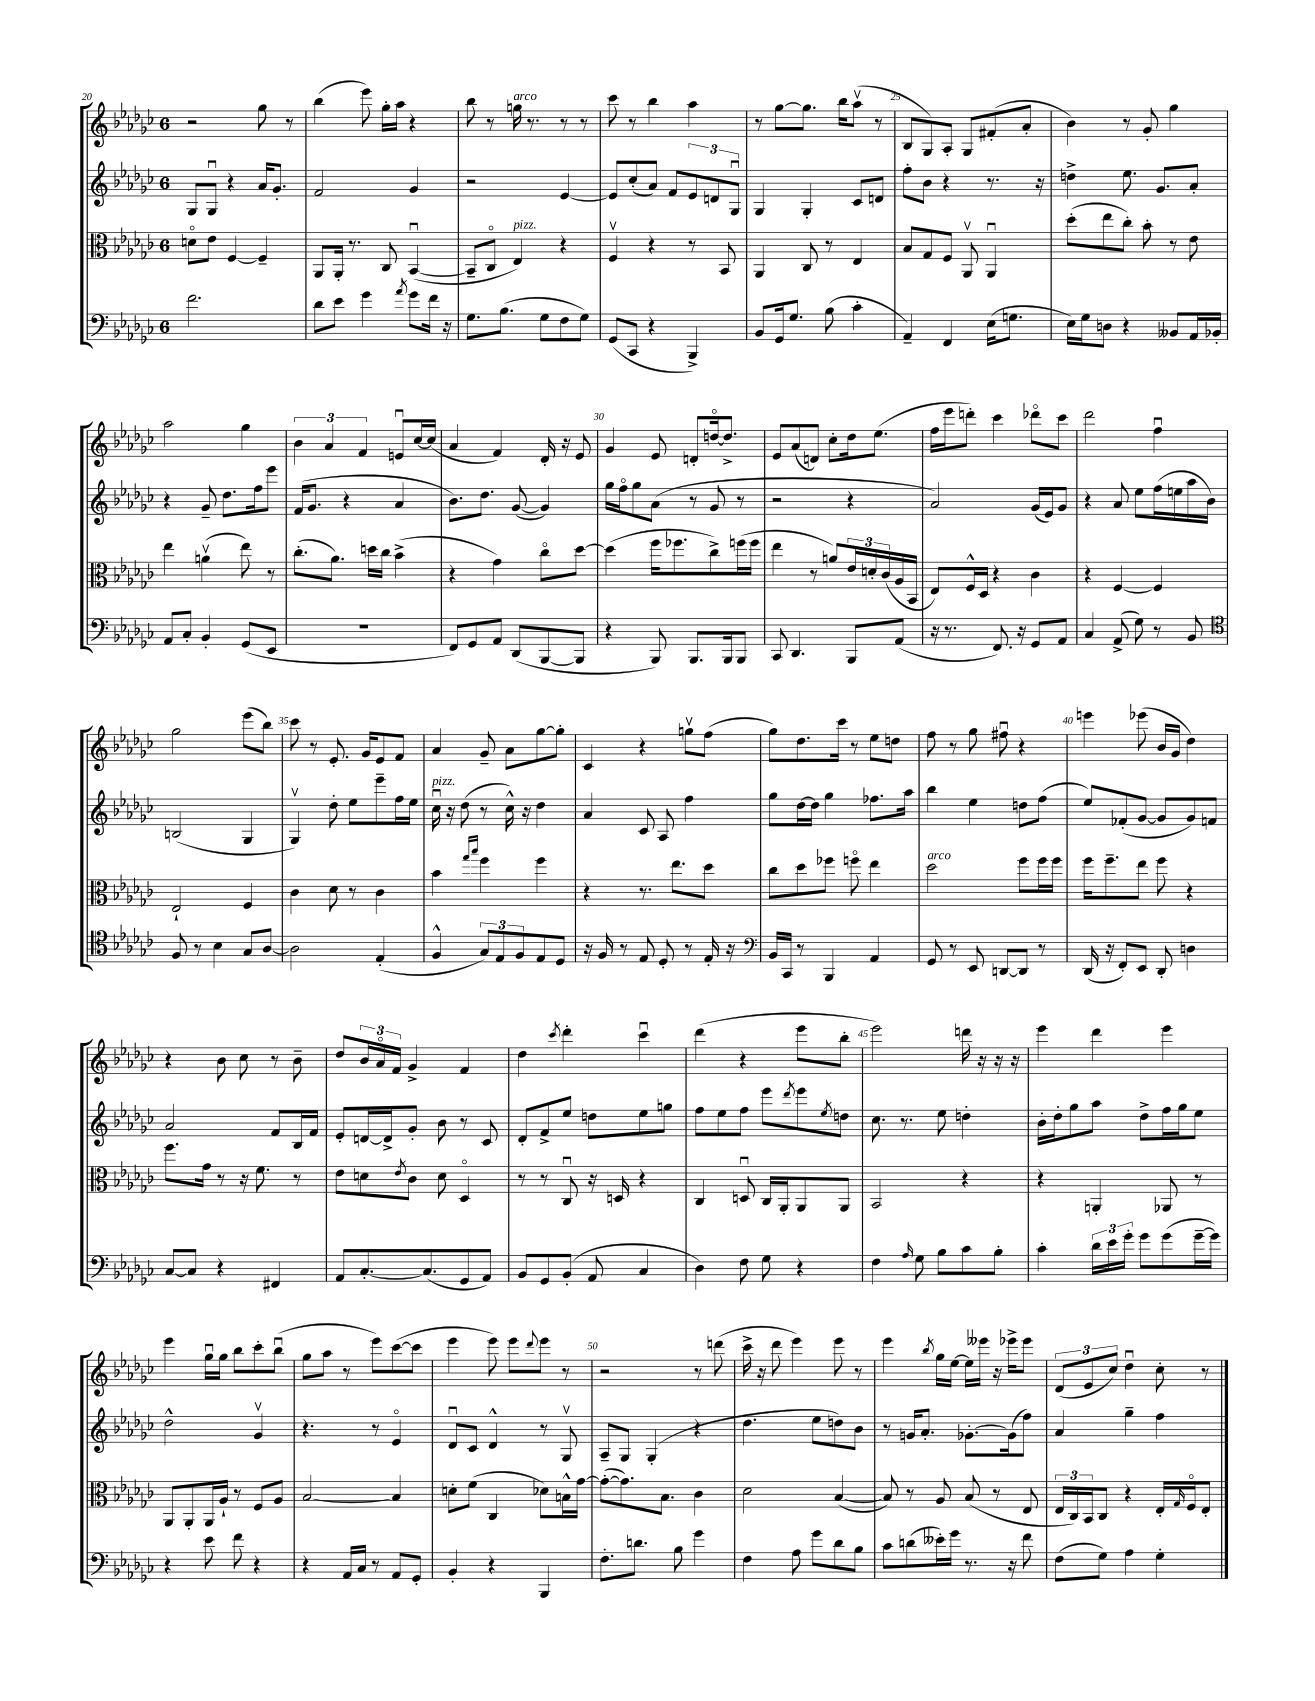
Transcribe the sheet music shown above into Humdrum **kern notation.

**kern	**kern	**kern	**kern
*part4	*part3	*part2	*part1
*staff4	*staff3	*staff2	*staff1
*clefF4	*clefC3	*clefG2	*clefG2
*k[b-e-a-d-g-c-]	*k[b-e-a-d-g-c-]	*k[b-e-a-d-g-c-]	*k[b-e-a-d-g-c-]
*M6/8	*M6/8	*M6/8	*M6/8
=20	=20	=20	=20
2.f\	8dn\L	8G-/L	2r
.	8e-\J	8G-u/J	.
.	[4F/	4r	.
.	4F~/]	16a-/KL	8gg-\
.	.	8.g-'/J	.
.	.	.	8r
=21	=21	=21	=21
8d-\L	8AA-/L	2f/	(4bb-\
8e-\J	16AA-'/Jk	.	.
.	8.r	.	.
4g-\	.	.	8eee-\)
.	8C-/	.	16gg-'\LL
.	.	.	16aa-\JJ
8qa-/	.	.	.
8g-\L	([4BB-u/	4g-/	4r
16f\Jk	.	.	.
16r	.	.	.
=22	=22	=22	=22
8.G-\L	8BB-~/L]	2r	8bb-\
.	8C-/J	.	8r
(8.B-\J	.	.	.
!	!	!	!LO:TX:a:i:t=arco
!	!LO:TX:a:i:t=pizz.	!	!
.	4E-/)	.	16ggn\
.	.	.	8.r
8G-\L	.	.	.
8F\	4r	[4e-/	8r
8G-\J)	.	.	8r
=23	=23	=23	=23
(8GG-/L	4Fv/	8e-/L]	8ccc-\
8CC-/J	.	(8cc-'/	8r
4r	4r	8a-/J)	4bb-\
.	.	8f/L	.
4BBB-^/)	8r	12e-/	4aa-\
.	.	12dn/	.
.	8BB-/	.	.
.	.	12G-u/J	.
=24	=24	=24	=24
8BB-/L	4AA-/	4G-/	8r
16GG-/k	.	.	[8gg-\L
8.G-/J	.	.	.
.	8C-/	4G-'/	8.gg-\J]
(8B-\	8r	.	.
.	.	.	16bb-\KL
4c-'\	4E-/	8c-/L	(8aa-v\J
.	.	8dn/J	8r
=25	=25	=25	=25
4AA-~/)	8B-/L	8ff'\L	8B-/L
.	8G-/	8b-\J	8G-/)
4FF/	8F/J	4r	8A-'/J
.	8AA-v/	.	8G-/L
(16E-\KL	4AA-u/	8.r	(8f#X'/
8.Gn\J	.	.	.
.	.	.	8a-'/J
.	.	16r	.
=26	=26	=26	=26
16E-\LL)	(8dd-'\L	4ddn^\	4b-\)
16G-\J	.	.	.
8Dn\J	8ee-\	.	.
4r	8cc-'\J)	8.ee-\	8r
.	8b-'\	.	8g-'/
.	.	8.g-/L	.
8BB--X/L	8r	.	4gg-\
16AA-/L	8e-\	8a-'/J	.
16BB-X'/JJ	.	.	.
!!LO:LB:g=z
=27	=27	=27	=27
8AA-/L	4ee-\	4r	2aa-\
8C-'/J	.	.	.
4BB-'/	(4anv\	8g-~/	.
.	.	8.dd-\L	.
(8GG-/L	8ee-\)	.	4gg-\
.	.	16ff\k	.
8EE-/J	8r	8eee-\J	.
=28	=28	=28	=28
2.r	(8.cc-'\L	(16f/KL	6b-\
.	.	8.g-/J	.
.	.	.	6a-/
.	8.a-\J)	.	.
.	.	4r	.
.	.	.	6f/
.	16ddn\LL	.	.
.	16cc-\JJ	.	.
.	(4b-^\	4a-/	8enu/L
.	.	.	[16cc-/L
.	.	.	(16cc-/JJ]
=29	=29	=29	=29
8FF/L)	4r	8.b-\L)	4a-/
8GG-/	.	.	.
.	.	8.dd-\J	.
8AA-/J	4g-\)	.	4f/)
(8DD-/L	.	([8g-/	.
[8BBB-/	8cc-\L	4g-/])	16d-'/
.	.	.	16r
8BBB-/J]	[8dd-\J	.	8e-/
=30	=30	=30	=30
4r	(4dd-\]	16gg-\LL	4g-/
.	.	16ff\J	.
.	.	8gg-\	.
8BBB-/)	16ff\KL	(8a-\J	8e-/
.	8.ff-X\	.	.
8.BBB-/L	.	8r	8dn'/L
.	8cc-^\)	8g-/	[16ddn/k
16BBB-/k	.	.	8.dd^/J]
8BBB-/J	(16ffn\L	8r	.
.	16ff\JJ	.	.
=31	=31	=31	=31
8CC-/	4ee-\	2r	8e-/L
4.DD-/	.	.	(8a-/
.	8r	.	8dn/J)
.	8an/L)	.	8cc-'\L
8BBB-/L	24e-/L	4r	16dd-\k
.	24dn'/	.	.
.	.	.	(8.ee-\J
.	(24c-/	.	.
(8AA-/J	16A-/	.	.
.	16BB-/JJ	.	.
=32	=32	=32	=32
16r	8E-/L)	2a-/)	16ff\LL
8.r	.	.	16eee-\J
.	16F^^/L	.	8dddn'\J)
.	16D-/JJ	.	.
8.FF/)	4r	.	4ccc-\
16r	.	.	.
8GG-/L	4c-\	(16g-/LL	8ddd-X\L
.	.	16e-/J)	.
8AA-/J	.	8g-/J	8ccc-\J
=33	=33	=33	=33
4C-/	4r	4r	2ddd-\
(8AA-^/	[4F/	8a-/	.
8G-\)	.	8ee-\L	.
8r	4F/]	(16ff\L	4ffu\
.	.	16een\	.
8BB-/	.	16aa-\	.
.	.	16b-\JJ)	.
!!LO:LB:g=z
=34	=34	=34	=34
*clefC4	*	*	*
8F/	2E-`/	(2Bn/	2gg-\
8r	.	.	.
4B-\	.	.	.
8G-/L	4F/	4G-/	(8eee-\L
[8A-/J	.	.	8bb-\J)
=35	=35	=35	=35
2A-\]	4c-\	4G-v/)	8ccc-\
.	.	.	8r
.	8d-\	8dd-'\	8.e-'/
.	8r	8ee-\L	.
.	.	.	16g-/KL
(4E-'/	4c-\	8eee-~\	8e-/
.	.	16ff\L	8f/J
.	.	16ee-\JJ	.
=36	=36	=36	=36
!	!	!LO:TX:a:i:t=pizz.	!
4F^^/	4b-\	16cc-u\	4a-/
.	.	16r	.
.	.	(8dd-\	.
.	16qqgg-/LL	.	.
.	16qqbb-/JJ	.	.
12G-/L)	4ff\	8r	8g-~/
12E-/	.	.	.
.	.	16cc-^^\)	8a-\L
12F/	.	.	.
.	.	16r	.
8E-/	4ff\	4dd-\	[8gg-\
8D-/J	.	.	8gg-'\J]
=37	=37	=37	=37
16r	4r	4a-/	4c-/
16F/	.	.	.
8r	.	.	.
8E-/	8.r	8c-/	4r
8D-'/	.	8A-/	.
.	8.ee-\L	.	.
8r	.	4ff\	8ggnv\L
16E-'/	8dd-\J	.	(8ff\J
16r	.	.	.
=38	=38	=38	=38
*clefF4	*	*	*
16BB-/LL	8cc-\L	8gg-\L	8gg-\L)
16CC-/JJ	.	.	.
8r	8dd-\	[16dd-\L	8.dd-\
.	.	16dd-\JJ]	.
4BBB-/	8ff-X\J	4gg-\	.
.	.	.	16ccc-\Jk
.	8ffn\	.	8r
4AA-/	4ee-\	8.ff-X\L	8ee-\L
.	.	.	8ddn\J
.	.	16aa-\Jk	.
=39	=39	=39	=39
!	!LO:TX:a:i:t=arco	!	!
8GG-/	2dd-\	4bb-\	8ff\
8r	.	.	8r
8EE-/	.	4ee-\	8gg-\
[8DDn/L	.	.	8ff#Xu\
8DD/J]	8ff\L	8ddn\L	4r
8r	16ff\L	(8ff\J	.
.	16ff\JJ	.	.
=40	=40	=40	=40
(16DD-/	16ff\KL	8ee-/L)	4eeen\
16r	8.ff~\	.	.
8FF'/L)	.	(8f-X'/	.
8EE-/J	8ee-\J	[8g-/J	(8eee-X\
8DD-'/	8ff\	8g-/L]	16b-/LL
.	.	.	16g-/JJ
4Dn\	4r	8g-/)	4dd-\)
.	.	8fn/J	.
!!LO:LB:g=z
=41	=41	=41	=41
[8C-/L	8.ff\L	2a-/	4r
8C-/J]	.	.	.
.	16g-\Jk	.	.
4r	8r	.	8b-\
.	16r	.	8cc-\
.	8.f\	.	.
4FF#X/	.	8f/L	8r
.	8r	16B-/L	8b-~\
.	.	16f/JJ	.
=42	=42	=42	=42
8AA-/L	8e-\L	8e-'/L	8dd-/L
[8.C-'/	8dn\	[16dn/L	24b-/L
.	.	.	24a-/
.	.	16d^/J]	.
.	.	.	24f/JJ
.	8qe-/	.	.
.	8c-\J	8g-'/J	4g-^/
(8.C-/]	.	.	.
.	8d\	8b-\	.
8GG-/	4D-/	8r	4f/
8AA-/J)	.	8c-/	.
=43	=43	=43	=43
8BB-/L	8r	8d-'/L	4dd-\
8GG-/	8r	8f^/	.
.	.	.	8qccc-/
(8BB-'/J	8C-u/	8ee-/J	4ddd-'\
8AA-/	16r	8ddn\L	.
.	16Dn/	.	.
4C-/	4r	8ee-\	4ccc-u\
.	.	8ggn\J	.
=44	=44	=44	=44
4D-\)	4C-/	8ff\L	(4ddd-\
.	.	8ee-\	.
8F\	8Dnu/	8ff\J	4r
8G-\	16C-/LL	8eee-\L	.
.	16AA-'/J	.	.
.	.	8qddd-/	.
4r	8AA-/	8eee-\	8eee-\L
.	.	8qee-/	.
.	8AA-/J	8ddn\J	8bb-'\J
=45	=45	=45	=45
4F\	2BB-/	8.cc-\	2eee-\)
.	.	8.r	.
16qqA-/	.	.	.
8G-\	.	.	.
8B-\L	.	8ee-\	.
8c-\	4r	4ddn'\	16dddn\
.	.	.	16r
8B-'\J	.	.	16r
.	.	.	16r
=46	=46	=46	=46
4c-'\	4r	16b-'\LL	4eee-\
.	.	16dd-'\J	.
.	.	8gg-\	.
24d-\LL	4AAn'/	8aa-\J	4ddd-\
24e-\	.	.	.
24g-'\JJ	.	.	.
8g-\L	.	8dd-^\L	.
(8g-\	8AA-X/	16ff\L	4eee-\
.	.	16gg-\J	.
[16g-~\L	8r	8ee-\J	.
16g-\JJ])	.	.	.
!!LO:LB:g=z
=47	=47	=47	=47
4r	8AA-/L	2dd-^^\	4eee-\
.	8AA-'/	.	.
8e-\	16AA-/L	.	16gg-u\LL
.	16A-`/JJ	.	16gg-\JJ
8f\	8r	.	8bb-\L
4r	8F/L	4g-v/	8ccc-'\
.	8A-/J	.	(8bb-u\J
=48	=48	=48	=48
4r	[2B-/	4.r	8gg-\L
.	.	.	8aa-\J
16AA-/LL	.	.	8r
16C-/JJ	.	.	.
8r	.	8r	8eee-\L)
8AA-/L	4B-/]	4e-/	([8ccc-\
8GG-'/J	.	.	8ccc-\J]
=49	=49	=49	=49
4BB-'/	8dn'\L	8d-u/L	4eee-\
.	(8f\J	8c-/J	.
4r	4C-/	4d-^^/	8eee-\)
.	.	.	8eee-\L
.	.	.	8qqddd-/
4BBB-/	8d-X\L)	8r	8eee-\J
.	16Bn^^\L	8G-v/	8r
.	[16g-\JJ	.	.
=50	=50	=50	=50
8.F'\L	(8g-'\L_	8A-~/L	2r
.	8.g-\])	8G-/J	.
8.dn\J	.	.	.
.	.	(4G-'/	.
.	8.B-\J	.	.
8B-\	.	.	.
4g-\	4c-\	4r	8r
.	.	.	(8dddn\
=51	=51	=51	=51
4F\	2d-\	4.dd-\	16ccc-^\
.	.	.	16r
.	.	.	8ddd-\
8A-\	.	.	4eee-\)
8g-\L	.	8ee-\L	.
8d-\	([4B-/	8ddn\)	8eee-\
8B-\J	.	8b-\J	8r
=52	=52	=52	=52
8c-\L	8B-/])	8r	4eee-\
(8dn\	8r	16gn/KL	.
.	.	8.a-'/J	.
.	.	.	8qbb-/
16e--X'\L)	8A-/	.	16gg-\LL
16g-\JJ	.	.	[16ee-\JJ
8.r	(8B-/	[8.g-X'\L	16ee-\LL]
.	.	.	16eee--X\JJ
.	8r	.	16r
16r	.	(16g-\k]	16eee-X^\KL
8f\	8E-/	8ff\J)	8eee-\J
=53	=53	=53	=53
(8F\L	24E-/LL	4a-/	(12d-/L
.	24C-/)	.	.
.	24BB-/J	.	12e-/
8G-\J)	8C-/J	.	.
.	.	.	12cc-/J)
4A-\	4r	4gg-~\	4dd-u\
4G-'\	16E-'/LL	4ff\	8cc-'\
.	16qqG-/	.	.
.	16F/J	.	.
.	8E-'/J	.	8r
==	==	==	==
*-	*-	*-	*-
